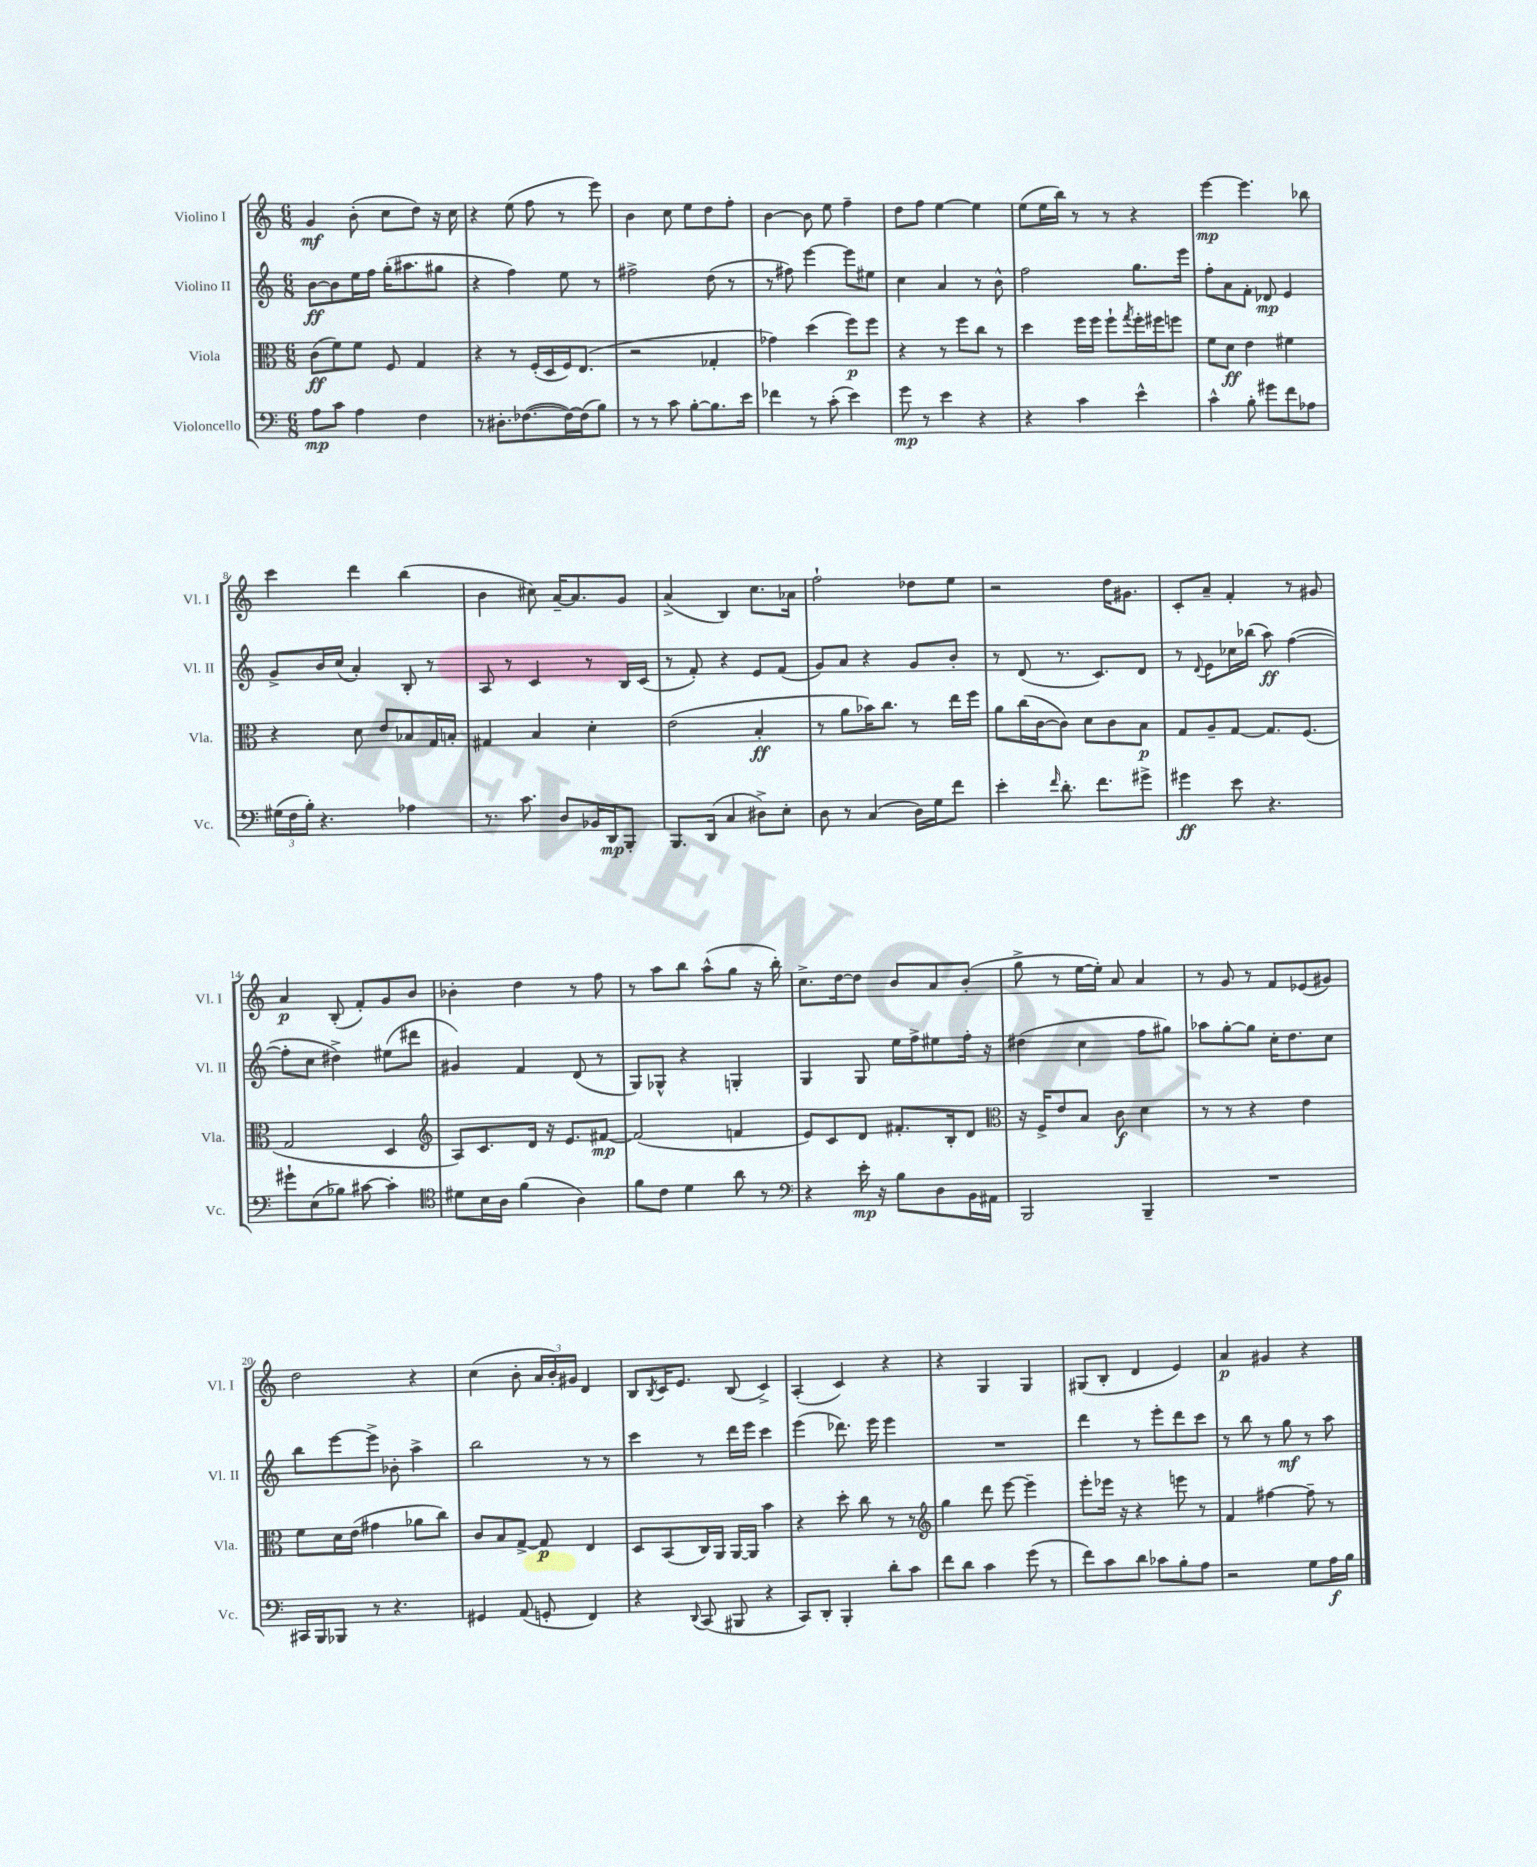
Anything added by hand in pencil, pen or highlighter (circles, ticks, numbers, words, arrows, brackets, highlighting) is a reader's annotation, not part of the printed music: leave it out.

**kern	**kern	**kern	**kern
*staff4	*staff3	*staff2	*staff1
*clefF4	*clefC3	*clefG2	*clefG2
*k[]	*k[]	*k[]	*k[]
*M6/8	*M6/8	*M6/8	*M6/8
8A	(8c	[8b	4g
8c	8f)	8b]	.
4A	8f	16ee	(8b'
.	.	16ff	.
.	8F	(16gg'	8cc
.	.	8.aa#	.
4F	4G	.	8dd)
.	.	8gg#	16r
.	.	.	16cc
=	=	=	=
8r	4r	4r	4r
8.D#'	.	.	.
.	8r	4ff)	(8ee
([8.F-	.	.	.
.	(16F'	.	8ff
.	16D	.	.
16F-_)	16F)	8ee	8r
(16F-]	(8.E	.	.
8B)	.	8r	8eee)
=	=	=	=
8r	2r	2ff#^	4b
8r	.	.	.
8c	.	.	8cc
[8B'	.	.	8ee
8.B]	4G-'	(8dd	8dd
.	.	8r	8ff'
16e	.	.	.
=	=	=	=
4f-	4g-)	8r	[4b
.	.	8ff#)	.
8r	(4dd	[4eee	8b]
(8c'	.	.	8ee
4e)	8ff)	8eee]	4ff~
.	8ff	8ee#	.
=	=	=	=
8g	4r	4cc	8dd
8r	.	.	8ff
4e	8r	4a	[4ee
.	8ff	.	.
4r	8cc	8r	4ee]
.	8r	8b^^	.
=	=	=	=
4r	4dd	2ff	(8ee
.	.	.	16ee
.	.	.	16bb)
4c	16ff	.	8r
.	16ff	.	.
.	8ff`	.	8r
.	8qgg	.	.
4e^^	16ff'	8.gg	4r
.	16ff#	.	.
.	8ff	.	.
.	.	16eee	.
=	=	=	=
4c^^	8f	8ff'	[4eee
.	8d	8a	.
8B'	4e	8f'	4.eee]
8g#	.	8d-	.
8f	4f#	4e	.
8A-	.	.	8bb-
=	=	=	=
(24G#	4r	8g^	4ccc
24F	.	.	.
24B')	.	.	.
4.r	.	16b	.
.	.	(16cc	.
.	8d	4a')	4ddd
.	8e	.	.
4A-	8B-	8B'	(4bb
.	16G	8r	.
.	16B'	.	.
=	=	=	=
8.r	4G#	8A	4b
.	.	8r	.
8.c	.	.	.
.	4B	4c	8cc#)
8D	.	.	[16a~
.	.	.	8.a]
16BB-	4d'	8r	.
16DD	.	.	.
8BBB'	.	16B	8g
.	.	(16c	.
=	=	=	=
8.BBB	(2e	8r	(4a^
.	.	8f')	.
(16DD	.	.	.
4C	.	4r	4B)
8D#^)	4B'	8e	8.cc
8E'	.	(8f	.
.	.	.	16a-
=	=	=	=
8D	8r	8g)	2ff`
8r	8a	8a	.
(4C	16b-)	4r	.
.	8.cc	.	.
16D)	8r	8g	8dd-
16G	.	.	.
8f	16ee	8b'	8ee
.	16ff	.	.
=	=	=	=
4e'	8a	8r	2r
.	(16cc	(8d	.
.	[16c	.	.
16qqf	.	.	.
8.d'	8c])	8.r	.
.	8d	.	.
8.f	.	8.c)	.
.	8c	.	16dd
.	.	.	8.g#
8g#^	8B	8d	.
=	=	=	=
4g#	8G	8r	8c'
.	.	8qqd	.
.	8A~	8e	8a~
8e	[8G	16cc-	4f'
.	.	(16bb-	.
4.r	8.G]	8aa)	.
.	.	([4ff	8r
.	(8.F	.	.
.	.	.	8g#
=	=	=	=
8g#`	2G	8ff']	4a
(8E	.	8cc	.
8B-)	.	4dd#^)	(8B'
[8c#	.	.	8f')
4c#']	4D	(8ee#	8g
.	.	8ddd#	8b
=	=	=	=
*clefC4	*clefG2	*	*
8d#	8A)	4g#)	4b-'
16B	8.c	.	.
16A	.	.	.
(4f	.	4f	4dd
.	16d	.	.
.	16r	.	.
.	8.e	.	.
4A)	.	(8d	8r
.	[8f#	8r	8ff
=	=	=	=
8f	(2f#]	8G)	8r
8c	.	8G-^^	8aa
4d	.	4r	8bb
.	.	.	(8aa^^
8a	4f	4G'	8gg
8r	.	.	16r
.	.	.	16bb')
=	=	=	=
*clefF4	*	*	*
4r	8e)	4G	8.cc^
.	8c	.	.
.	.	.	[16dd
16e'	8d	8G	8dd]
16r	.	.	.
8B	8.f#'	16ee	8b
.	.	16ff^	.
8D	.	8ee#	8a
.	16B'	.	.
16BB	8d	16ff'	(8b'
16AA#	.	16r	.
=	=	=	=
*	*clefC3	*	*
2BBB	16r	(4dd#	8gg^
.	16F^	.	.
.	8e	.	8r
.	8B	4cc	[16ee
.	.	.	16ee'])
.	8c	.	8a
4BBB~	4d	8ff	4a
.	.	8gg#)	.
=	=	=	=
2.r	8r	8aa-	8r
.	8r	[8gg'	8g
.	4r	8gg]	8r
.	.	16cc'	8f
.	.	8.dd	.
.	4e	.	(8e-
.	.	8cc	8g#)
=	=	=	=
16CC#	8f	8bb	2dd
16BBB	.	.	.
8BBB-	16d	[8eee	.
.	(16e	.	.
8r	4g#	8eee^]	.
4.r	.	8b-'	.
.	8a-	4aa^	4r
.	8cc)	.	.
=	=	=	=
4GG#	8c	2bb	(4cc
.	8B	.	.
(8AA	[8G^	.	8b'
8GG'	8G]	.	24a
.	.	.	24b')
.	.	.	24g#
4FF)	4E	8r	4d
.	.	8r	.
=	=	=	=
4r	8D	4ccc	8B
.	.	.	8qB
.	(8BB	.	16c
.	.	.	8.e
8qqDD	.	.	.
(8CC	16C)	8r	.
.	16AA	.	.
8BBB#	[16AA	16ddd	(8B
.	16AA]	16eee	.
4r	4b	4ccc	4c^)
=	=	=	=
8CC)	4r	(4eee	(4A'
8DD'	.	.	.
4BBB'	8dd'	8.ddd-)	4c)
.	8cc	.	.
.	.	16eee	.
8d'	8r	4eee	4r
8c	8r	.	.
=	=	=	=
*	*clefG2	*	*
8f	4gg	2.r	4r
8d	.	.	.
4c	8ddd	.	4G
.	[8eee	.	.
(8g	4eee~]	.	4G
8r	.	.	.
=	=	=	=
8f)	8eee'	4ddd	(8G#
8c	16eee-	.	8B'
.	16r	.	.
8d	4r	8r	4d
8c-	.	8eee'	.
8B'	8eee	8ddd	4e)
8A	8r	8ccc	.
=	=	=	=
2r	4f	8r	4a
.	.	8bb	.
.	[4ff#	8r	4g#
.	.	8gg	.
8G	8ff#~]	8r	4r
16A	8r	8aa	.
16B	.	.	.
==	==	==	==
*-	*-	*-	*-
